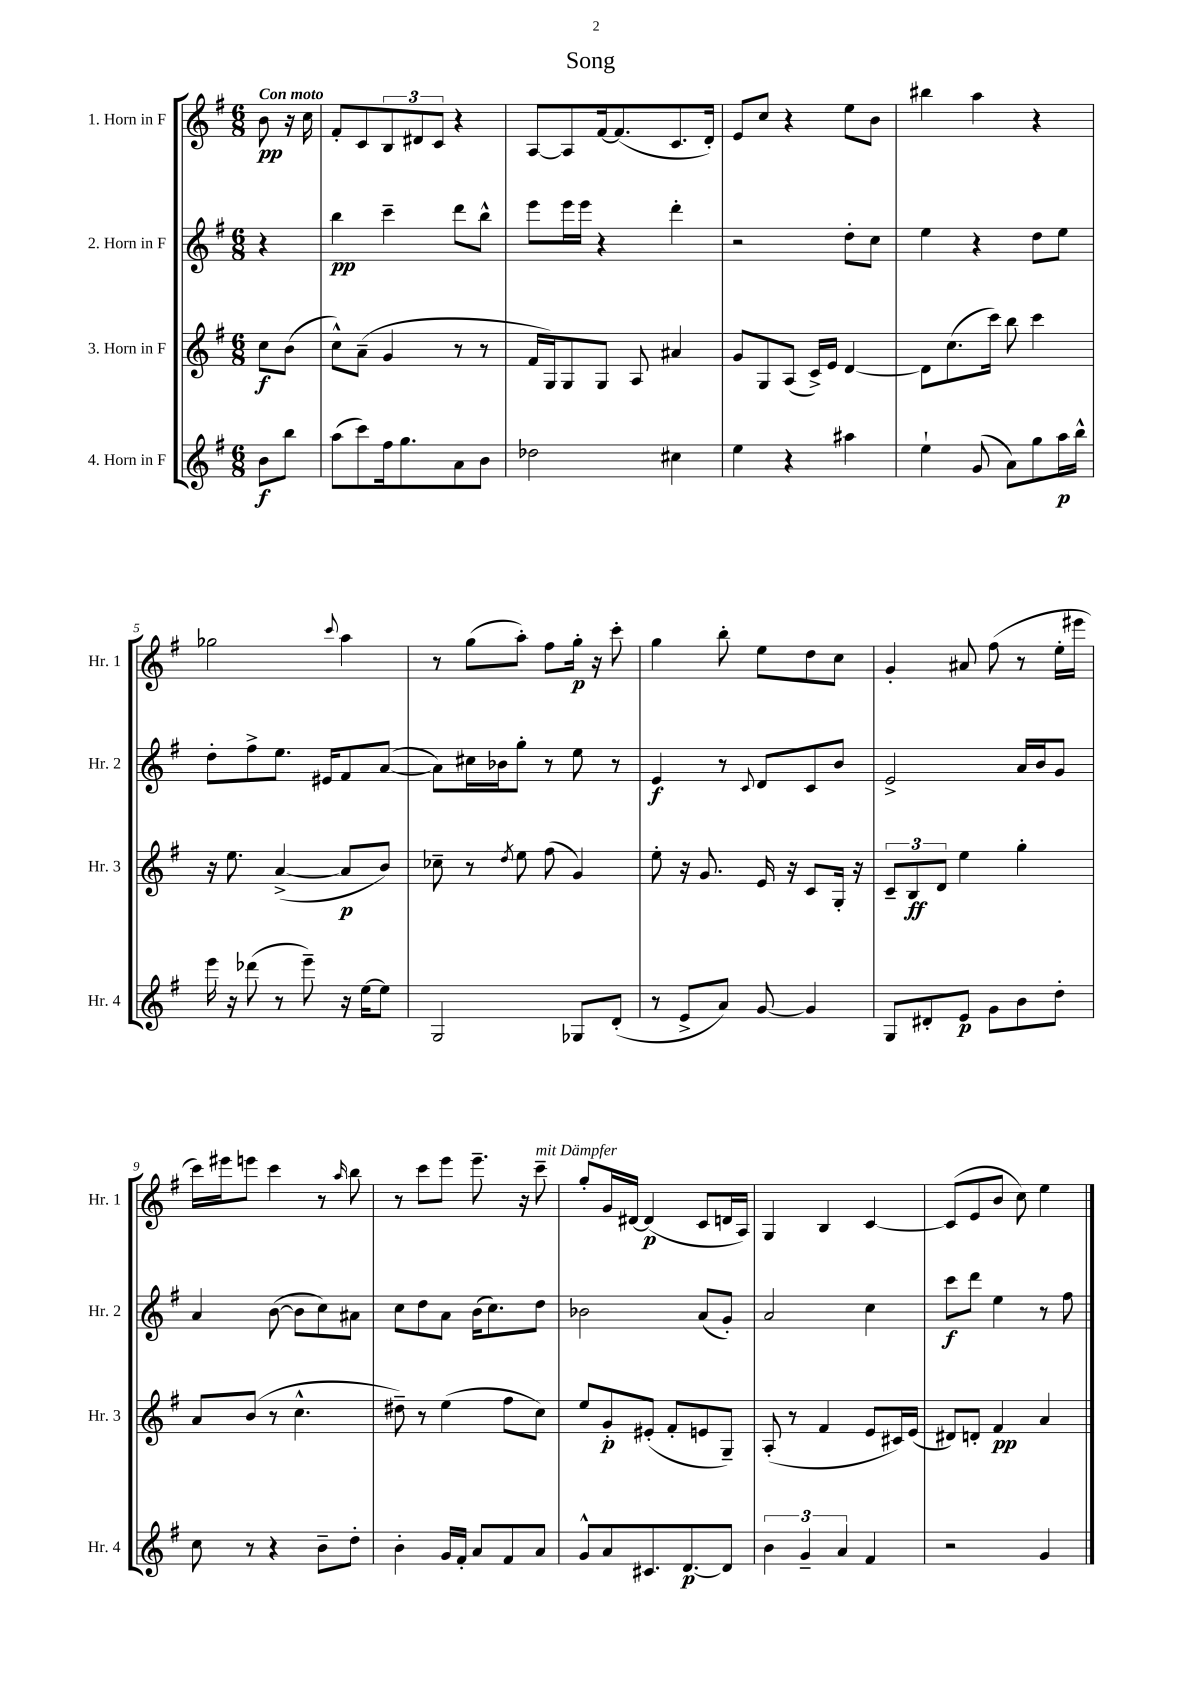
\header { title = "Song" }
<<
\new StaffGroup <<
\new Staff = "s0" \with { instrumentName = "1. Horn in F" shortInstrumentName = "Hr. 1" } {
    \clef treble \key g \major \numericTimeSignature \time 6/8 \partial 4 \tempo "Con moto"
    b'8\pp r16 c''16 |
    fis'8-. c'8 \tuplet 3/2 { b8 dis'8 c'8 } r4 |
    a8~ a8 fis'16~ fis'8.( c'8. d'16-.) |
    e'8 c''8 r4 e''8 b'8 |
    bis''4 a''4 r4 |
    ges''2 \appoggiatura { c'''8 } a''4 |
    r8 g''8( a''8-.) fis''8 g''16-.\p r16 c'''8-. |
    g''4 b''8-. e''8 d''8 c''8 |
    g'4-. ais'8 fis''8( r8 e''16-. eis'''16 |
    c'''16) eis'''16 e'''8 c'''4 r8 \grace { a''16 } b''8 |
    r8 c'''8 e'''8 e'''8.-- r16 c'''8--^\markup { \italic "mit Dämpfer" } |
    g''8-. g'16 dis'16~ dis'4\p( c'8 d'16 a16) |
    g4 b4 c'4~ |
    c'8( e'8 b'8 c''8) e''4 \bar "|." |
}
\new Staff = "s1" \with { instrumentName = "2. Horn in F" shortInstrumentName = "Hr. 2" } {
    \clef treble \key g \major \numericTimeSignature \time 6/8 \partial 4
    r4 |
    b''4\pp c'''4-- d'''8 b''8-^ |
    e'''8 e'''16 e'''16 r4 d'''4-. |
    r2 d''8-. c''8 |
    e''4 r4 d''8 e''8 |
    d''8-. fis''8-> e''8. eis'16 fis'8 a'8~( |
    a'8) cis''16 bes'16 g''8-. r8 e''8 r8 |
    e'4\f r8 \appoggiatura { c'8 } d'8 c'8 b'8 |
    e'2-> a'16 b'16 g'8 |
    a'4 b'8~( b'8 c''8) ais'8 |
    c''8 d''8 a'8 b'16( c''8.) d''8 |
    bes'2 a'8( g'8-.) |
    a'2 c''4 |
    c'''8\f d'''8 e''4 r8 fis''8 \bar "|." |
}
\new Staff = "s2" \with { instrumentName = "3. Horn in F" shortInstrumentName = "Hr. 3" } {
    \clef treble \key g \major \numericTimeSignature \time 6/8 \partial 4
    c''8\f b'8( |
    c''8-^) a'8--( g'4 r8 r8 |
    fis'16 g16) g8 g8 a8 ais'4 |
    g'8 g8 a8( c'16->) e'16 d'4~ |
    d'8 c''8.( c'''16) b''8 c'''4 |
    r16 e''8. a'4~->( a'8\p b'8) |
    ces''8-- r8 \acciaccatura { d''8 } e''8 fis''8( g'4) |
    e''8-. r16 g'8. e'16 r16 c'8 g16-. r16 |
    \tuplet 3/2 { c'8-- b8\ff d'8 } e''4 g''4-. |
    a'8 b'8( r8 c''4.-^ |
    dis''8--) r8 e''4( fis''8 c''8) |
    e''8 g'8-.\p eis'8-.( fis'8-. e'8 g8--) |
    a8-.( r8 fis'4 e'8 cis'16) e'16( |
    dis'8) d'8-. fis'4\pp a'4 \bar "|." |
}
\new Staff = "s3" \with { instrumentName = "4. Horn in F" shortInstrumentName = "Hr. 4" } {
    \clef treble \key g \major \numericTimeSignature \time 6/8 \partial 4
    b'8\f b''8 |
    a''8( c'''8) fis''16 g''8. a'8 b'8 |
    des''2 cis''4 |
    e''4 r4 ais''4 |
    e''4-! g'8( a'8) g''8 a''16\p b''16-^ |
    e'''16 r16 des'''8( r8 e'''8--) r16 e''16~ e''8 |
    g2 ges8 d'8-.( |
    r8 e'8-> a'8) g'8~ g'4 |
    g8 dis'8-. e'8\p g'8 b'8 d''8-. |
    c''8 r8 r4 b'8-- d''8-. |
    b'4-. g'16 fis'16-. a'8 fis'8 a'8 |
    g'8-^ a'8 cis'8. d'8.~\p d'8 |
    \tuplet 3/2 { b'4 g'4-- a'4 } fis'4 |
    r2 g'4 \bar "|." |
}
>>
>>
